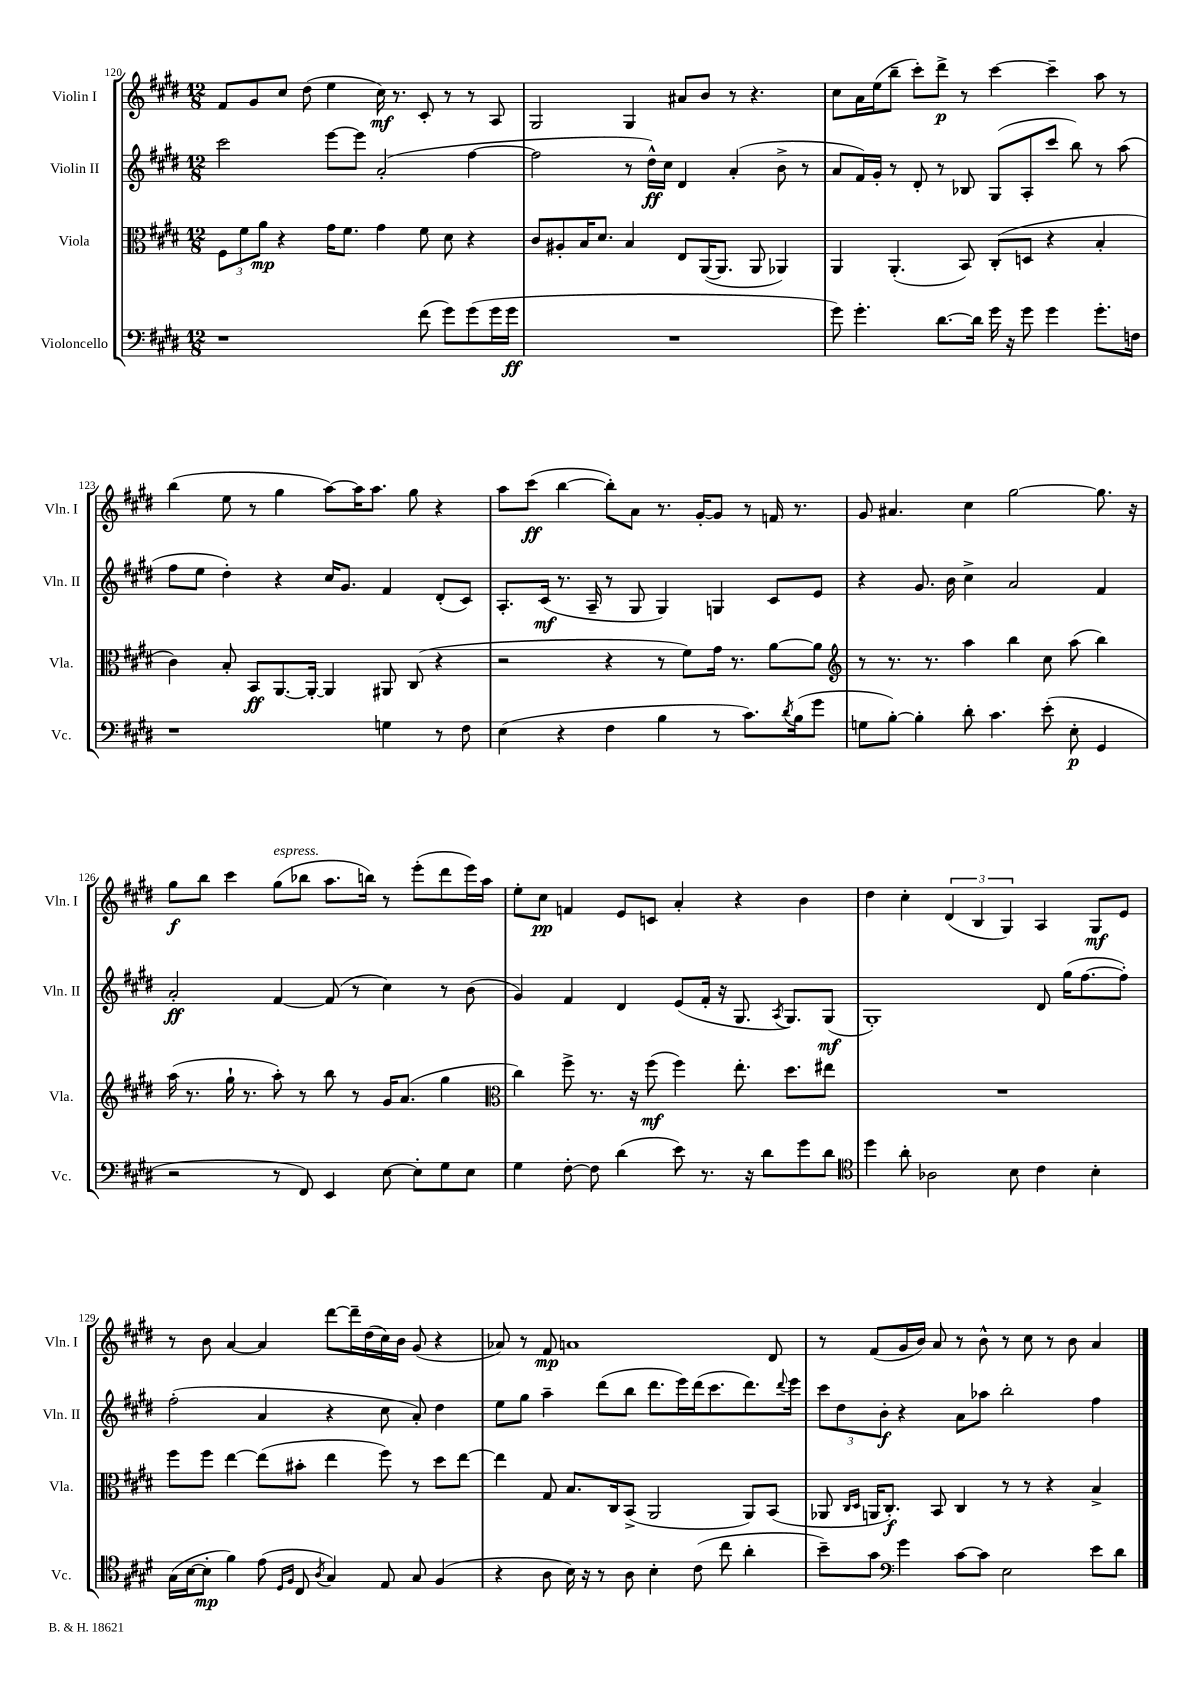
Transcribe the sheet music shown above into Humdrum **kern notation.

**kern	**kern	**kern	**kern
*staff4	*staff3	*staff2	*staff1
*clefF4	*clefC3	*clefG2	*clefG2
*k[f#c#g#d#]	*k[f#c#g#d#]	*k[f#c#g#d#]	*k[f#c#g#d#]
*M12/8	*M12/8	*M12/8	*M12/8
1r	12F#	2ccc#	8f#
.	12f#	.	.
.	.	.	8g#
.	12a	.	.
.	4r	.	8cc#
.	.	.	(8dd#
.	16g#	[8eee	4ee
.	8.f#	.	.
.	.	8eee]	.
.	4g#	(2a'	16cc#)
.	.	.	8.r
(8f#	8f#	.	8c#'
8g#)	8d#	.	8r
(8g#	4r	[4ff#	8r
16g#	.	.	8A
16g#	.	.	.
=	=	=	=
1.r	8c#	2ff#]	2G#
.	8A#'	.	.
.	16B	.	.
.	8.d#	.	.
.	4B	8r	4G#
.	.	16dd#^^)	.
.	.	16cc#	.
.	8E	4d#	8a#
.	([16AA	.	8b
.	8.AA]	.	.
.	.	(4a'	8r
.	8AA	.	4.r
.	4AA-)	8b^	.
.	.	8r	.
=	=	=	=
8g#)	4AA	8a	8cc#
4.g#'	.	16f#)	16a
.	.	16g#'	(16ee
.	(4.AA'	8r	8bb~
.	.	8d#'	8ccc#')
[8.d#	.	8r	8ddd#^
.	8BB)	8B-	8r
16d#]	.	.	.
16g#	(8C#'	(8G#	[4ccc#
16r	.	.	.
8g#	8D	8A'	.
4g#	4r	8ccc#	4ccc#~]
.	.	8bb)	.
8.g#'	4B'	8r	8aa
.	.	(8aa	8r
16F	.	.	.
=	=	=	=
1r	4c#)	8ff#	(4bb
.	.	8ee	.
.	8B'	4dd#')	8ee
.	8BB	.	8r
.	[8.AA	4r	4gg#
.	16AA'_	.	.
.	4AA]	16cc#	[8aa)
.	.	8.g#	.
.	.	.	16aa]
.	.	.	8.aa
4G	8AA#	4f#	.
.	(8C#	.	8gg#
8r	4r	(8d#'	4r
8F#	.	8c#)	.
=	=	=	=
(4E	2r	8.A'	8aa
.	.	.	(8ccc#
.	.	(16c#	.
4r	.	8.r	[4bb
.	.	16A~	.
4F#	4r	8r	8bb'])
.	.	8G#	8a
4B	8r	4G#)	8.r
.	8f#)	.	.
.	.	.	[16g#'
8r	16g#	4G	8g#]
.	8.r	.	.
8.c#)	.	.	8r
.	[8a	8c#	16f
8qd#	.	.	.
(16B	.	.	8.r
8g#	8a]	8e	.
=	=	=	=
*	*clefG2	*	*
8G	8r	4r	8g#
[8B')	8.r	.	4.a#
4B']	.	8.g#	.
.	8.r	.	.
.	.	16b	.
8d#'	4aa	4cc#^	4cc#
4.c#	.	.	.
.	4bb	2a	[2gg#
(8e'	8cc#	.	.
8E'	(8aa	.	.
4GG#	4bb)	4f#	8.gg#]
.	.	.	16r
=	=	=	=
2r	(16aa	2a'	8gg#
.	8.r	.	.
.	.	.	8bb
.	16gg#`	.	4ccc#
.	8.r	.	.
8r	8aa')	[4f#	(8gg#
8FF#)	8r	.	8bb-
4EE	8bb	(8f#]	8.aa
.	8r	8r	.
.	.	.	16bb)
[8E	16g#	4cc#)	8r
.	(8.a	.	.
8E']	.	.	(8eee'
8G#	4gg#	8r	8ddd#
8E	.	(8b	16eee)
.	.	.	16aa
=	=	=	=
*	*clefC3	*	*
4G#	4cc#)	4g#)	8ee'
.	.	.	8cc#
[8F#'	8ff#^	4f#	4f
8F#]	8.r	.	.
(4d#	.	4d#	8e
.	16r	.	.
.	(8ff#	.	8c
8e)	4ff#)	(8e	4a'
8.r	.	16f#'	.
.	.	16r	.
.	8.ee'	8.G#	4r
16r	.	.	.
8d#	.	.	.
.	.	8qA	.
.	8.dd#	8.G#)	.
8g#	.	.	4b
8d#	8ee#	(8G#	.
=	=	=	=
*clefC4	*	*	*
4dd#	1.r	1G#')	4dd#
8a'	.	.	4cc#'
2A-	.	.	.
.	.	.	(6d#
.	.	.	6B
.	.	.	6G#)
8B	.	.	.
4c#	.	8d#	4A
.	.	(16gg#	.
.	.	[8.ff#	.
4B'	.	.	8G#
.	.	8ff#'])	8e
=	=	=	=
(16G#	8ff#	(2ff#'	8r
[16B	.	.	.
8B']	8ff#	.	8b
4f#)	[4ee	.	[4a
(8e	(8ee]	4a	4a]
16qqD#	.	.	.
16qqF#	.	.	.
8C#	8b#'	.	.
8qA	.	.	.
4G#)	4ee	4r	[8ddd#
.	.	.	16ddd#~]
.	.	.	(16dd#
8E	8ff#)	8cc#	16cc#)
.	.	.	16b
8G#	8r	8a')	(8g#
(4F#	8dd#	4dd#	4r
.	[8ee	.	.
=	=	=	=
4r	4ee]	8ee	8a-)
.	.	8gg#	8r
8A	8G#	4aa~	8f#
16B)	8.B	.	1a
16r	.	.	.
8r	.	(8ddd#	.
.	16C#	.	.
8A	(8BB^	8bb	.
4B'	2AA	8.ddd#	.
.	.	16eee)	.
(8c#	.	(16ddd#	.
.	.	8.ccc#	.
8cc#	.	.	.
4a'	8AA)	8.ddd#)	.
.	(8BB	.	8d#
.	.	8qqddd#	.
.	.	16eee	.
=	=	=	=
8b~)	8AA-	12ccc#	8r
.	.	12dd#	.
.	16qqC#	.	.
.	16qqD#	.	.
8g#	16AA	.	(8f#
.	.	12b'	.
.	8.C#')	.	.
*clefF4	*	*	*
4g#	.	4r	16g#
.	.	.	16b)
.	8BB	.	8a
[8c#	4C#	8a	8r
8c#]	.	8aa-	8b^^
2E	8r	2bb'	8r
.	8r	.	8cc#
.	4r	.	8r
.	.	.	8b
8e	4B^	4ff#	4a
8d#	.	.	.
==	==	==	==
*-	*-	*-	*-
